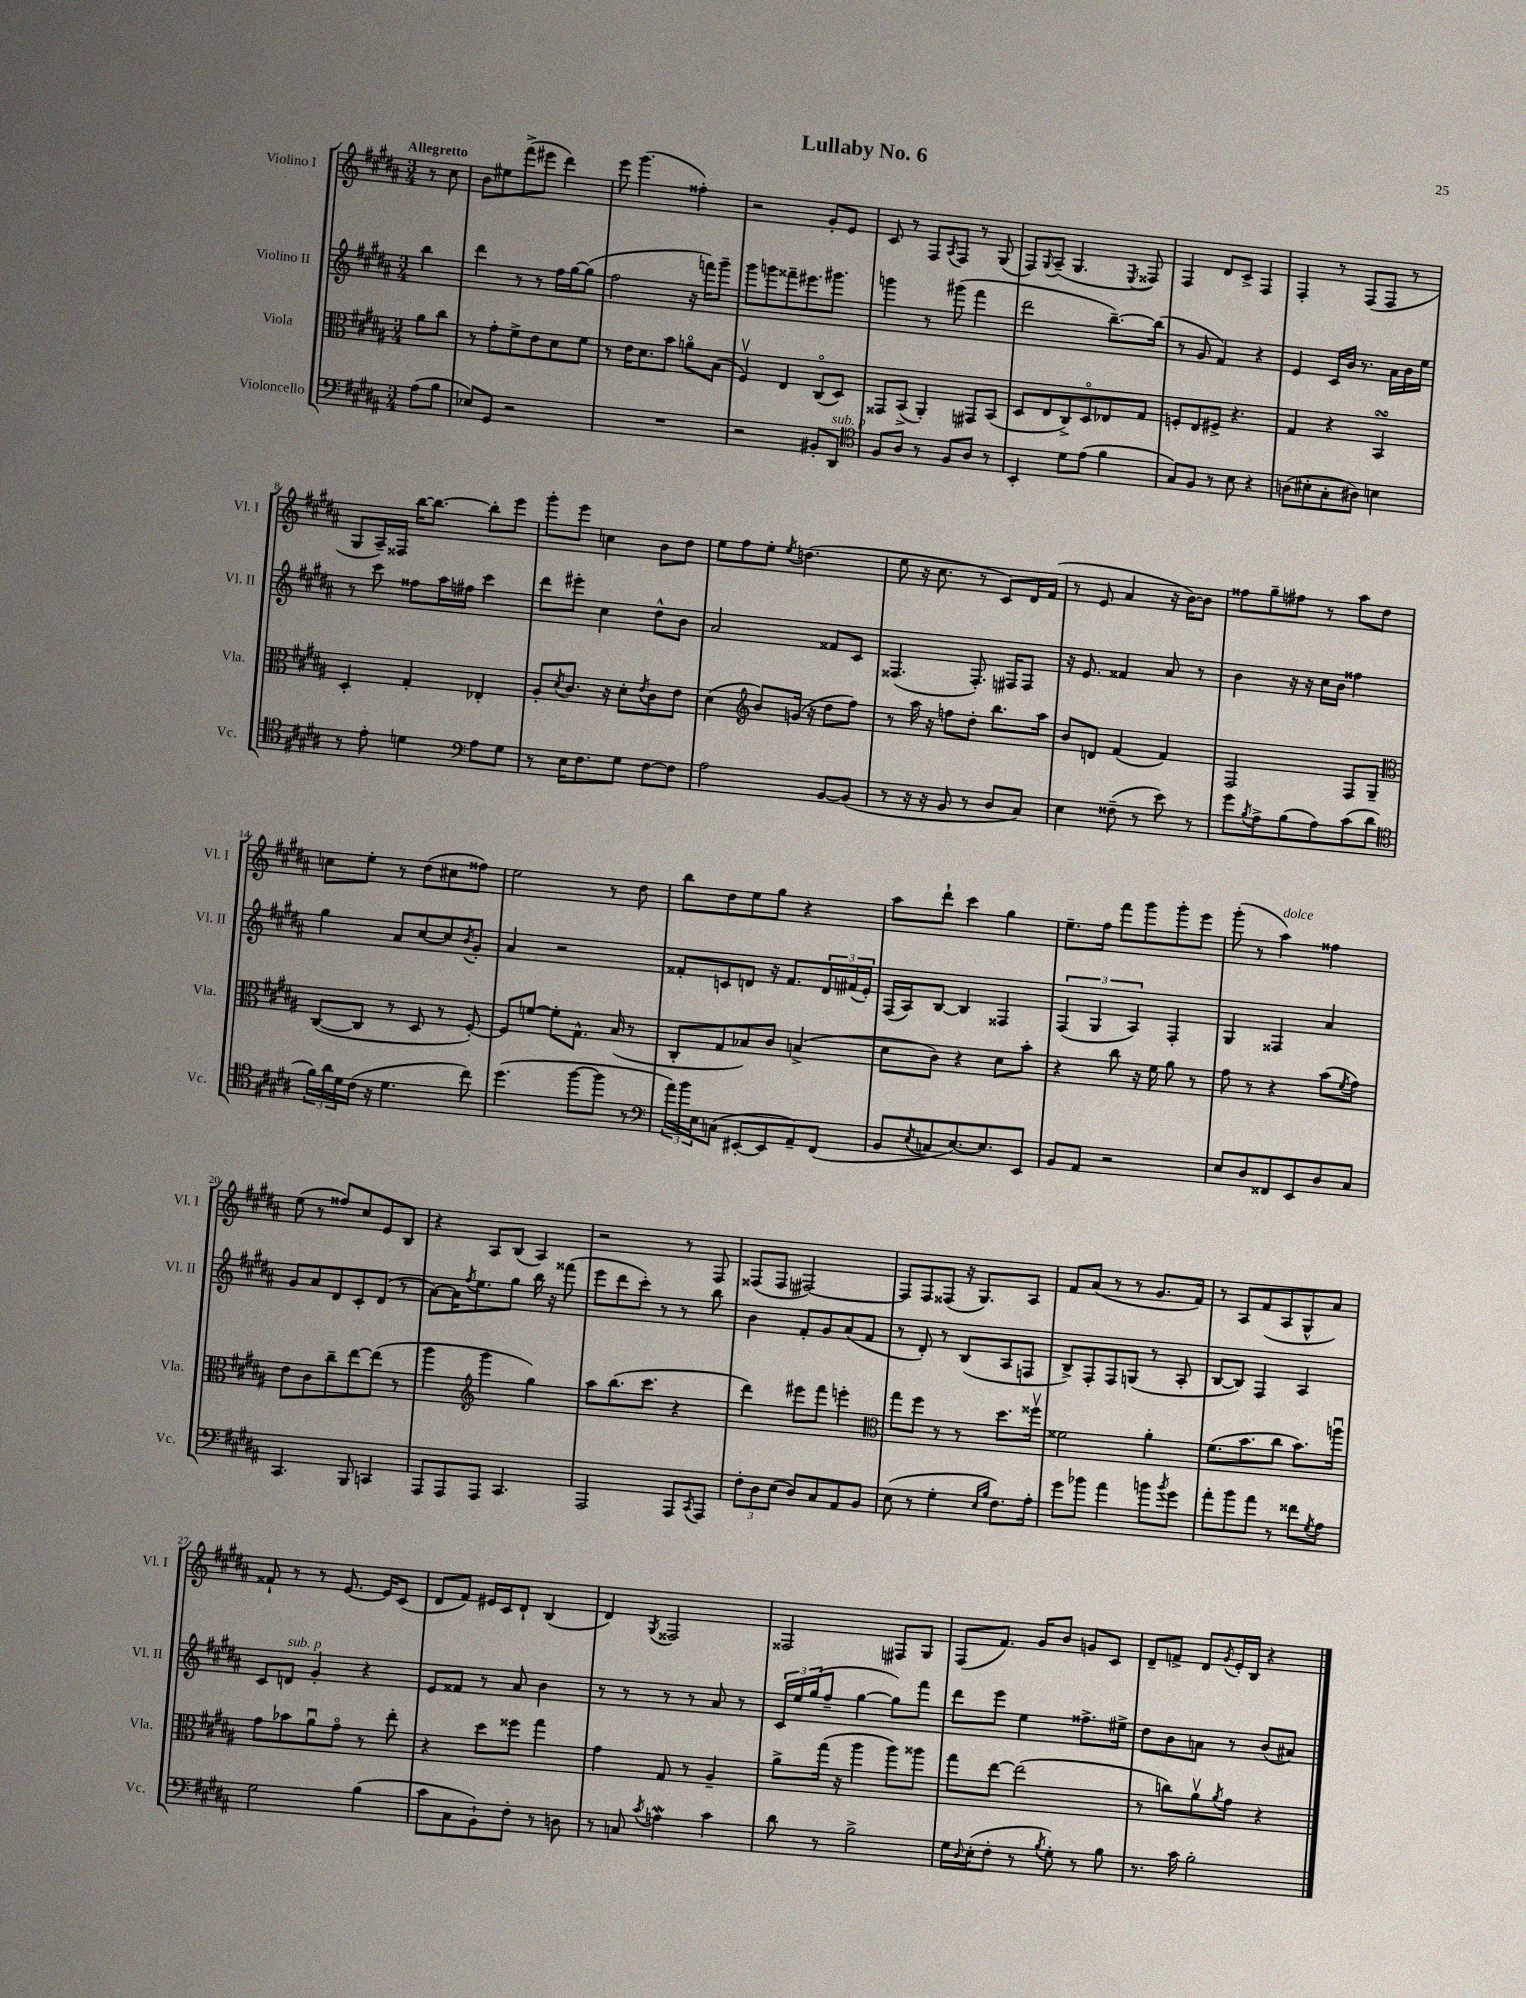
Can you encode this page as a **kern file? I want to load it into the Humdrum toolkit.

**kern	**kern	**kern	**kern
*part4	*part3	*part2	*part1
*staff4	*staff3	*staff2	*staff1
*I"Violoncello	*I"Viola	*I"Violino II	*I"Violino I
*I'Vc.	*I'Vla.	*I'Vl. II	*I'Vl. I
*clefF4	*clefC3	*clefG2	*clefG2
*k[f#c#g#d#a#]	*k[f#c#g#d#a#]	*k[f#c#g#d#a#]	*k[f#c#g#d#a#]
*M3/4	*M3/4	*M3/4	*M3/4
=	=	=	=
!	!	!	!LO:TX:a:B:t=Allegretto
(8A#\L	8a#\L	4bb\	8r
8B\J	8cc#\J	.	8cc#\
=1	=1	=1	=1
8E-X/L)	8r	4ddd#\	8b\L
8GG#/J	8g#'\L	.	8ee#X\
2r	8f#^\	8r	(8fff#^\
.	8e\	8r	8eee#X\J
.	8d#\	16ff#\LL	4ddd#\)
.	.	[16gg#\J	.
.	8f#\J	(8gg#\J]	.
=2	=2	=2	=2
2.r	8r	2ff#\	8eee\
.	16e\KL	.	(4.ggg#\
.	8.d#\	.	.
.	8b\J	.	.
.	8an\L	16r	4ff##X'\)
.	.	16fffn\KL)	.
.	(8B\J	8ggg#~\J	.
=3	=3	=3	=3
2r	4F#v/)	8ggg#\L	2r
.	.	8gggn\	.
.	4E/	8fff##X~\	.
.	.	8.eee#X\	.
8BB#X'/L	(8C#/L	.	8g#'/L
.	.	8.ggg#X\J	.
!LO:TX:a:i:t=sub. p	!	!	!
8DD#/J	8D#/J)	.	8e/J
=4	=4	=4	=4
*clefC4	*	*	*
8F#/L	8GG##X/L	4gggn\	8c#/
8A#/J	(8BB^/J	.	8r
8r	4AA#'/)	8r	8F#/L
.	.	.	8qA#/
8F#/L	.	(8ggg#X\	8F#/J
8A#/J	8GG#X/L	4fff#\	8r
8r	(8BB/J	.	(8G#/
=5	=5	=5	=5
4BB'/	8D#/L	2ddd#\	8F#/L)
.	.	.	8qqG#/
.	8E/	.	(8A#~/J
8d#\L	8C#^/)	.	4.G#/
(8e\J	8D#/	.	.
4f#\	8E-X/	[8.bb~\L)	.
.	.	.	8qE/
.	8G#/J	.	8F##X/)
.	.	(16bb\Jk]	.
=6	=6	=6	=6
8G#/L)	8Fn'/L	8r	4F#/
8F#/J	8E/	8g#/	.
8r	8F#X^/J	4f#/)	8d#/L
8B\	4.r	.	8c#^/J
4r	.	4r	4F#/
=7	=7	=7	=7
(8An\L	4G#/	4e/	4F#'/
8B#X'\	.	.	.
8G#'\	4r	16c#/LL	8r
.	.	16b/JJ	.
8A#X\J)	.	8.r	(8F#/L
4Bn\	4BBsSSs/	.	8F#/J
.	.	16a#\LL	.
.	.	16b\	8r
.	.	16ee\JJ	.
!!LO:LB:g=z
=8	=8	=8	=8
8r	4D#'/	8r	8G#/L
8e'\	.	8ccc#\	16A#~/L)
.	.	.	16F##X/JJ
4dn\	4G#'/	8ff##X\L	[16bb\KL
.	.	.	8.bb\J_
.	.	16aa#\L	.
.	.	16ff#X\JJ	.
*clefF4	*	*	*
8A#\L	4E-X'/	4ccc#\	8bb'\L]
8G#\J	.	.	8eee\J
=9	=9	=9	=9
8r	8A#'/L	8ddd#\L	8ggg#'\L
.	8qd#/	.	.
16E\KL	8.c#/J	8eee#X'\J	8eee\J
8.F#\	.	.	.
.	.	4cc#\	4ccn\
.	16r	.	.
8G#\J	8d#'\L	.	.
.	8qe/	.	.
[8F#\L	8c#\	8dd#^^\L	8b\L
8F#\J]	8e\J	8b\J	8dd#\J
=10	=10	=10	=10
2A#\	(4d#\	2a#/	8ee\L
.	.	.	8ff#\
*	*clefG2	*	*
.	8b/L)	.	8ee'\J
.	.	.	8qee/
.	(16gn/Jk	.	(4.ddn\
.	16r	.	.
[8BB/L	8dd#\L	8f##X/L	.
(8BB/J]	8ff#\J)	8c#/J	.
=11	=11	=11	=11
8r	8r	(4.F##X/	8ee\
16r	16aa#\	.	16r
16r	16r	.	8.cc#\
8BB/	8ffn\L	.	.
8r	8dd#'\J	8.F##'/)	8r
8D#/L	8.bb\L	.	8c#/L)
.	.	16F#X/KL	.
8C#/J)	.	8F#/J	16d#/L
.	16aa#\Jk	.	(16f#/JJ
=12	=12	=12	=12
4E\	8b/L	16r	8r
.	.	8.e/	.
.	8dn/J	.	8e/
(8F##X~\	(4f#/	4f##X/	4a#/
8r	.	.	.
8e\)	4f#/)	8a#/	16r
.	.	.	[16b\KL)
8r	.	8r	8b\J]
=13	=13	=13	=13
8g#\L	2F#/	4b\	8ff##X\L
8qB/	.	.	.
8A#^\	.	.	8gg#~\
(8B\	.	16r	8ff#X\J
.	.	16r	.
8A#\)	.	16cc#\LL	8r
.	.	16b\JJ	.
(8c#\	8F#/L	4ff##X\	8aa#\L
8d#\J	8G#~/J	.	8dd#\J
!!LO:LB:g=z
=14	=14	=14	=14
*clefC4	*clefC3	*	*
24f#\LL)	([8C#/L	4gg#\	8ccn\L
24a#\	.	.	.
24d#\	.	.	.
(16c#\JJ	8C#/J]	.	8ee'\J
16r	.	.	.
4.d#\	8r	8a#/L	8r
.	8D#/	[8cc#/	(8dd#\L
.	8r	8cc#/]	8cc#X\
.	.	8qb/	.
8cc#\)	[8F#'/)	8g#'/J	8ff##X\J)
=15	=15	=15	=15
(4.dd#\	8F#/L]	4a#/	2ee\
.	[8fn/J	.	.
.	8f'\L]	2r	.
[8ff#\L	8.G#^^\J	.	.
8ff#\J]	.	.	8r
.	(16B/	.	.
8r	8r	.	8dd#\
=16	=16	=16	=16
*clefF4	*	*	*
24a#\LL)	8C#'/L	8f##X'/L	8bb\L
24b\	.	.	.
24E\J	.	.	.
(8Cn\J	8G#/	8cn/	8dd#\
[8EE#X'/L	8B-X/)	8dn/J	8ee\
8EE#/]	8c#/J	16r	8gg#\J
.	.	8.f##/L	.
8AA#~/)	(4Bn^/	.	4r
(8FF#/J	.	24d/L	.
.	.	(24f#X/	.
.	.	24e'/JJ)	.
=17	=17	=17	=17
8BB/L	8d#\L	(16F#/LL	8aa#\L
.	.	16A#/J)	.
8qE/	.	.	.
8Cn/	8c#\J)	[8B/J	8ddd#`\J
[8.E/)	4r	4B/]	4ccc#\
8.E/]	.	.	.
.	8d#\L	4F##X/	4gg#\
8EE/J	8b'\J	.	.
=18	=18	=18	=18
8BB/L	4r	(6F#/	8.ee~\L
8AA#/J	.	.	.
.	.	6G#/	.
.	.	.	16ff#\Jk
2r	8cc#\	.	8fff#\L
.	.	6A#/)	.
.	16r	.	8ggg#\
.	16f#\	.	.
.	8a#\	4F#'/	8ggg#'\
.	8r	.	8eee\J
=19	=19	=19	=19
8E/L	8g#\	4G#/	(8ggg#'\
8D#/	8r	.	8r
!	!	!	!LO:TX:a:i:t=dolce
8FF##X/	4r	4F##X/	4aa#\)
8EE/	.	.	.
8D#/	(8b\L	4a#/	4ff##X\
.	8qf#/	.	.
8C#/J	8g#\J)	.	.
!!LO:LB:g=z
=20	=20	=20	=20
4.CC#/	8e\L	8g#/L	(8ee\
.	8c#\	8a#/	8r
.	8cc#~\	8d#/	8ff##X/L)
8BBB/	[8ee\	8c#'/	8cc#/
4CCn/	(8ee\J]	(8d#/J	8e/
.	8r	8r	8B/J
=21	=21	=21	=21
8AAA#/L	4aa#\	[8a#\L)	4r
8AAA#/	.	16a#\K]	.
.	.	8qff#/	.
.	.	8.ee\	.
*	*clefG2	*	*
8AAA#/J	4ggg#\	.	8A#/L
4.CC#/	.	8gg#\J	(8B/J
.	4gg#\)	16bb\	4A#/)
.	.	16r	.
.	.	(8fff##X\	.
=22	=22	=22	=22
2AAA#/	8aa#\L	8eee\L	2r
.	(8.bb\	8ddd#\	.
.	.	8ccc#'\J)	.
.	8.ccc#\J	.	.
.	.	8r	.
8AAA#/L	4r	8r	8r
8qCC#/	.	.	.
8AAA#/J	.	8bb\	8F#/
=23	=23	=23	=23
12F#'\L	4ddd#\)	4b\	(8F##X/L
12D#\	.	.	.
.	.	.	8F##/J
(12E\J	.	.	.
8D#/L)	8eee#X\L	8f#'/L	[2F#X/)
8C#/	8fff#\J	8g#/	.
8AA#/	4eeen'\	(8a#/	.
8BB/J	.	8f#/J	.
=24	=24	=24	=24
*	*clefC3	*	*
(8E\	8gg#\L	8r	8F#/L]
8r	8ff#\J	8d#'/)	8F#/
4G#'\	8r	8r	(8F##X/J
.	8r	(8B/L	16r
.	.	.	8.G#/L)
16qqE/LL	.	.	.
16qqB/JJ	.	.	.
8.F#\L)	8.dd#\L	8A#/	.
.	.	8Fn/J	8A#/J
16A#'\Jk	16ff##Xv\Jk	.	.
=25	=25	=25	=25
8g#\L	2f##X\	8B^/L)	8f#/L
8b-X\J	.	8F#'/	(8a#/J
4a#\	.	8F#/	8r
.	.	(8Gn/J	8r
8bn\L	4a#'\	8r	8.g#/L
8qb/	.	.	.
8g#\J	.	8A#'/	.
.	.	.	16f#/Jk)
=26	=26	=26	=26
8a#'\L	(8.f#\L	[8B/L	8r
8b\	.	8B/J])	8A#/L
.	8.b\	.	.
8a#\J	.	4F#/	(8f#/
8r	8cc#\J	.	8A#/
8f##X\L	8.b\L)	4A#/	8G#^^/
8qG#/	.	.	.
8A#\J	.	.	8a#/J)
.	16aanu\Jk	.	.
!!LO:LB:g=z
=27	=27	=27	=27
2G#\	8g#\L	8c#/L	8f##X`/
!	!	!LO:TX:a:i:t=sub. p	!
.	8b-X\	8dn/J	8r
.	8a#u\	4g#'/	8r
.	8g#\J	.	[8.e/
(4B\	8r	4r	.
.	.	.	16e/KL]
.	8ee'\	.	(8c#/J
=28	=28	=28	=28
8c#\L	4r	8e/L	8d#/L
8C#\	.	8f##X/J	8f#/J)
8BB`\)	8dd#\L	8r	16e#X/LL
.	.	.	16c#/J
8F#'\J	8ff##X\J	8a#/	8d#`/J
8r	4gg#\	4b\	(4B/
8Dn\	.	.	.
=29	=29	=29	=29
8r	4g#\	8r	4d#/)
8Cn/	.	8r	.
8qc#/	.	.	8qG#/
4Anw\	8G#/	8r	2F##X/
.	8r	8r	.
4c#\	4A#~/	8a#/	.
.	.	8r	.
=30	=30	=30	=30
8d#\	8a#^\L	24c#/LL	2F##X/
.	.	24ee/	.
.	.	(24gg#/J	.
8r	(16gg#\Jk	8ff#~/J	.
.	16r	.	.
2B^\	4aa#\	[4gg#\	.
.	8aa#\L)	8gg#\L])	8F#X/L
.	8aa##X\J	8fff#\J	8G#/J
=31	=31	=31	=31
16G#\LL	8gg#\L	8ddd#\L	(8F#/L
8qqD#/	.	.	.
(16E'\J	.	.	.
8F#'\J	[8ee\J	8eee\J	8.f#/J)
8r	(2ee\]	4ee\	.
.	.	.	16g#/KL
8qB/	.	.	.
8G#'\)	.	.	8b/J
8r	.	8.ff##X^\L	8gn/L
8B\	.	.	8c#/J
.	.	16ee#X^\Jk	.
=32	=32	=32	=32
8.r	8r	8dd#\L	8d#~/L
.	8ccn\L)	8b\	8fn^/J
16c#\	.	.	.
2B'\	8a#v\	8an\J	8d#/L
.	8qa#/	.	8qg#/
.	8g#\J	8r	16e'/L
.	.	.	16B/JJ
.	4r	(8b/L	4r
.	.	8a#X/J)	.
==	==	==	==
*-	*-	*-	*-
